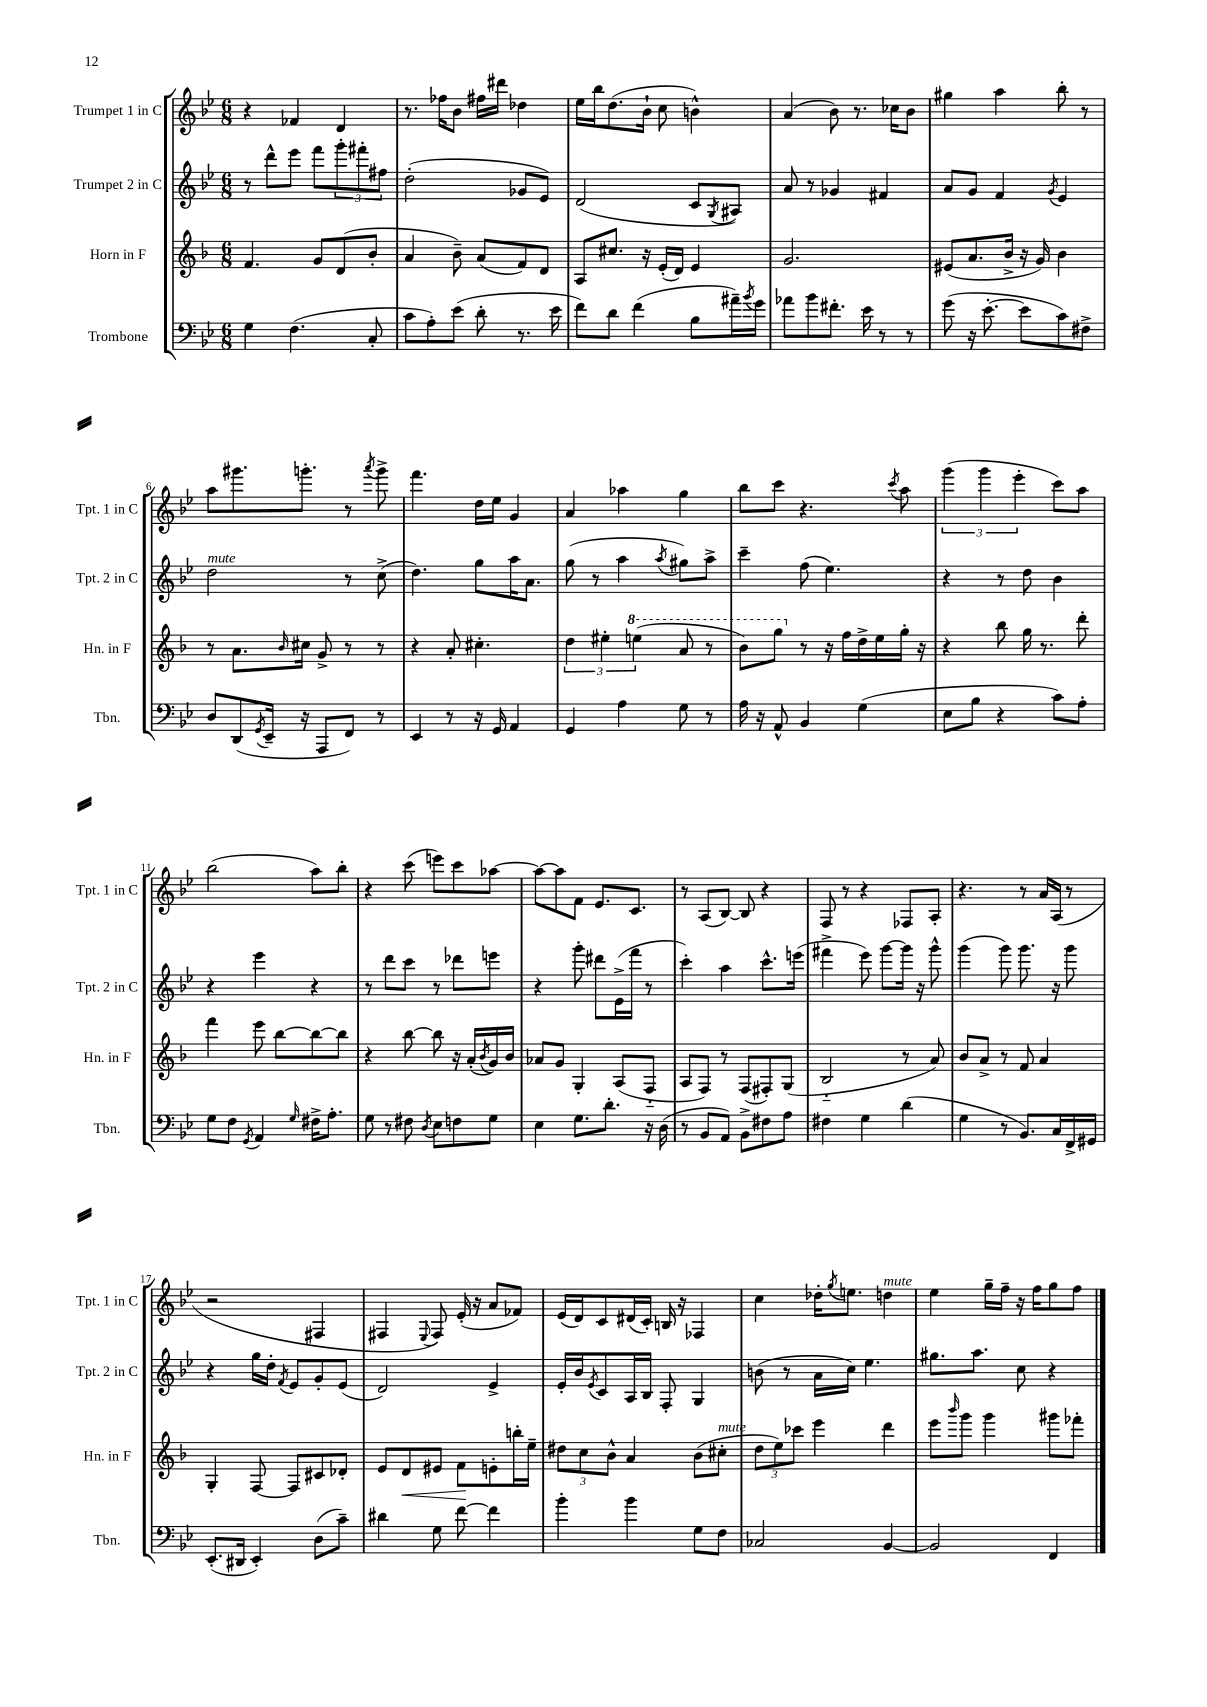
<<
\new StaffGroup <<
\new Staff = "s0" \with { instrumentName = "Trumpet 1 in C" shortInstrumentName = "Tpt. 1 in C" } {
    \clef treble \key bes \major \numericTimeSignature \time 6/8
    r4 fes'4 d'4 |
    r8. fes''16 bes'8 fis''16 dis'''16 des''4 |
    ees''16 bes''16 d''8.( bes'16-! c''8 b'4-^) |
    a'4( bes'8) r8. ces''16 bes'8 |
    gis''4 a''4 bes''8-. r8 |
    a''8 gis'''8. g'''8.-. r8 \acciaccatura { a'''8 } g'''8-> |
    f'''4. d''16 ees''16 g'4 |
    a'4 aes''4 g''4 |
    bes''8 c'''8 r4. \acciaccatura { c'''8 } a''8 |
    \tuplet 3/2 { g'''4( g'''4 ees'''4-. } c'''8) a''8 |
    bes''2( a''8) bes''8-. |
    r4 c'''8( e'''8) c'''8 aes''8~ |
    aes''8~ aes''8 f'8 ees'8. c'8. |
    r8 a8( bes8~) bes8 r4 |
    f8 r8 r4 fes8 a8-. |
    r4. r8 a'16 a16( r8 |
    r2 fis4 |
    fis4 \appoggiatura { ees8 } fis8) ees'16-.( r16 a'8 fes'8) |
    ees'16( d'16) c'8 dis'16( c'16-.) b16 r16 fes4 |
    c''4 des''16-. \acciaccatura { g''8 } e''8. d''4^\markup { \italic "mute" } |
    ees''4 g''16-- f''16-- r16 f''16 g''8 f''8 \bar "|." |
}
\new Staff = "s1" \with { instrumentName = "Trumpet 2 in C" shortInstrumentName = "Tpt. 2 in C" } {
    \clef treble \key bes \major \numericTimeSignature \time 6/8
    r8 d'''8-^ ees'''8 f'''8 \tuplet 3/2 { g'''8-. fis'''8-. fis''8 } |
    d''2-.( ges'8 ees'8) |
    d'2( c'8 \acciaccatura { g8 } ais8) |
    a'8 r8 ges'4 fis'4 |
    a'8 g'8 f'4 \acciaccatura { g'8 } ees'4 |
    d''2^\markup { \italic "mute" } r8 c''8->( |
    d''4.) g''8 a''16 a'8. |
    g''8( r8 a''4 \acciaccatura { a''8 } gis''8) a''8-> |
    c'''4-- f''8( ees''4.) |
    r4 r8 d''8 bes'4 |
    r4 ees'''4 r4 |
    r8 d'''8 c'''8 r8 des'''8 e'''8 |
    r4 g'''8-. dis'''8 ees'16->( f'''16 r8 |
    c'''4-.) a''4 c'''8.-^ e'''16( |
    fis'''4-> ees'''8) g'''8~ g'''16 r16 g'''8-^ |
    g'''4( g'''8) g'''8. r16 g'''8 |
    r4 g''16 d''16-. \acciaccatura { f'8 } ees'8 g'8-. ees'8( |
    d'2) ees'4-> |
    ees'16-. bes'16 \acciaccatura { ees'8 } c'8 a16 bes16 f8-. g4 |
    b'8( r8 a'16 c''16) ees''4. |
    gis''8. a''8. c''8 r4 \bar "|." |
}
\new Staff = "s2" \with { instrumentName = "Horn in F" shortInstrumentName = "Hn. in F" } {
    \clef treble \key f \major \numericTimeSignature \time 6/8
    f'4. g'8 d'8( bes'8-. |
    a'4 bes'8--) a'8( f'8) d'8 |
    a8 cis''8. r16 e'16-.( d'16) e'4 |
    g'2. |
    eis'8( a'8. bes'16-> r16 g'16) bes'4 |
    r8 a'8. \grace { bes'16 } cis''16 g'8-> r8 r8 |
    r4 a'8-. cis''4.-. |
    \tuplet 3/2 { d''4 eis''4-. \ottava #1 e'''!4( } a''8 r8 |
    bes''8) g'''8 \ottava #0 r8 r16 f''16 d''16-> e''16 g''16-. r16 |
    r4 bes''8 g''16 r8. d'''8-. |
    f'''4 e'''8 bes''8~ bes''8~ bes''8 |
    r4 bes''8~ bes''8 r16 a'16-.( \acciaccatura { bes'8 } g'16) bes'16 |
    aes'8 g'8 g4-. a8( f8-_ |
    a8 f8) r8 f8( fis8-.) g8( |
    bes2-_ r8 a'8) |
    bes'8 a'8-> r8 f'8 a'4 |
    g4-. f8~ f8 cis'8 des'8-. |
    e'8 d'8\< eis'8 f'8\! e'8-. b''16-. e''16-- |
    \tuplet 3/2 { dis''8 c''8 bes'8-^ } a'4 bes'8( cis''8-.^\markup { \italic "mute" } |
    \tuplet 3/2 { d''8 e''8) ces'''8 } e'''4 d'''4 |
    e'''8 \grace { bes'''16 } g'''8 g'''4 gis'''8 fes'''8-. \bar "|." |
}
\new Staff = "s3" \with { instrumentName = "Trombone" shortInstrumentName = "Tbn." } {
    \clef bass \key bes \major \numericTimeSignature \time 6/8
    g4 f4.( c8-. |
    c'8 a8-.) ees'8( d'8-. r8. ees'16 |
    f'8) d'8 f'4( bes8 ais'16--) \acciaccatura { bes'8 } g'16 |
    aes'8 bes'8 fis'8.-. ees'16 r8 r8 |
    g'8( r16 ees'8.~-. ees'8 c'8) fis8-> |
    d8 d,8( \acciaccatura { g,8 } ees,16-- r16 a,,8 f,8) r8 |
    ees,4 r8 r16 g,16 a,4 |
    g,4 a4 g8 r8 |
    a16 r16 a,8-^ bes,4 g4( |
    ees8 bes8 r4 c'8) a8-. |
    g8 f8 \acciaccatura { g,8 } a,4 \grace { g16 } fis16-> a8.-. |
    g8 r8 fis8 \acciaccatura { d8 } ees8 f8 g8 |
    ees4 g8. d'8.-. r16 d16( |
    r8 bes,8 a,8) bes,8-> fis8 a8 |
    fis4 g4 d'4( |
    g4 r8 bes,8.) c16 f,16-> gis,16 |
    ees,8.-.( dis,16 ees,4-.) d8( c'8--) |
    dis'4 g8 f'8~ f'4 |
    bes'4-. bes'4 g8 f8 |
    ces2 bes,4~ |
    bes,2 f,4 \bar "|." |
}
>>
>>
